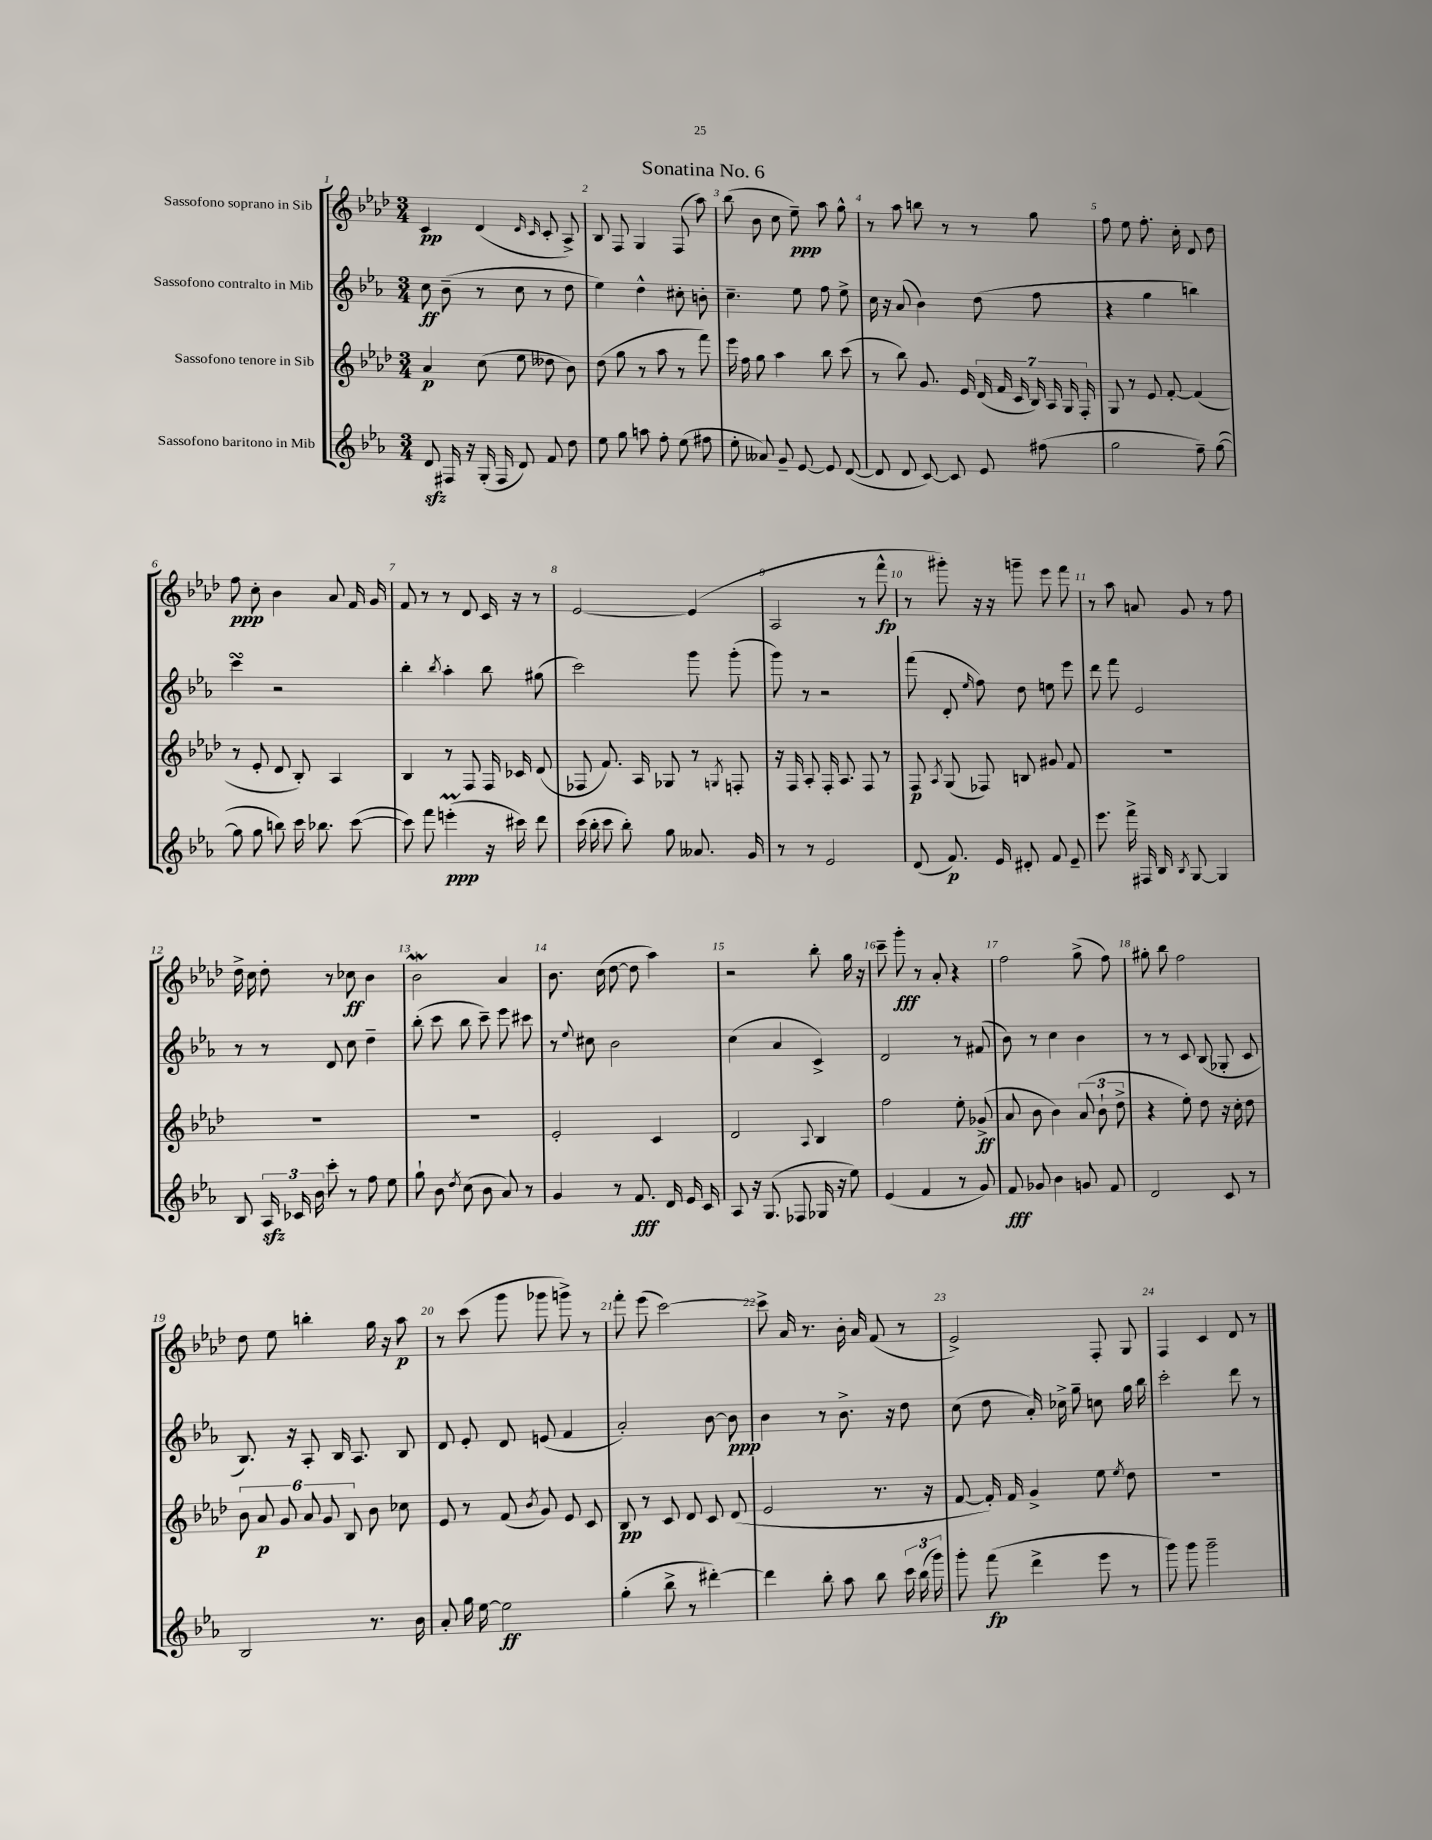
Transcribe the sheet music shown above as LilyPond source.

\header { title = "Sonatina No. 6" }
<<
\new StaffGroup <<
\new Staff = "s0" \with { instrumentName = "Sassofono soprano in Sib" } {
    \clef treble \key aes \major \numericTimeSignature \time 3/4
    \autoBeamOff c'4\pp des'4( \grace { des'16 c'16 } c'8-. aes8->) |
    bes8 f8 g4 f8( aes''8) |
    bes''8( bes'8 c''8 ees''8--\ppp) aes''8 g''8-^ |
    r8 aes''8 b''8 r8 r8 g''8 |
    f''8 ees''8 f''8.-. c''16-. des'8 des''8 |
    f''8\ppp c''8-. bes'4 aes'8 f'16 g'16 |
    f'8 r8 r8 des'8 c'16 r16 r8 |
    ees'2~ ees'4( |
    aes2 r8 f'''8-^\fp |
    r8 gis'''8-.) r16 r16 g'''8-- ees'''8 f'''8 |
    r8 aes''8 a'8 g'8 r8 f''8 |
    des''16-> c''16 des''8-. r8 ces''8\ff bes'4 |
    bes'2\mordent aes'4 |
    bes'8. c''16( des''8~ des''8 aes''4) |
    r2 bes''8-. g''16 r16 |
    c'''8-- g'''8-.\fff r8 aes'8-. r4 |
    f''2 g''8->( f''8) |
    gis''8-. bes''8 f''2 |
    des''8 ees''8 b''4-. g''16 r16 aes''8\p |
    r8 c'''8( g'''8 ges'''8 g'''8->) r8 |
    f'''8-. ees'''8( c'''2~) |
    c'''8-> aes'16 r8. bes'16-. aes'16 f'8( r8 |
    ees'2->) f8-. g8 |
    f4 c'4 des'8 r8 \bar "|." |
}
\new Staff = "s1" \with { instrumentName = "Sassofono contralto in Mib" } {
    \clef treble \key ees \major \numericTimeSignature \time 3/4
    \autoBeamOff c''8\ff bes'8--( r8 c''8 r8 d''8 |
    ees''4) d''4-^ cis''8-. b'8-. |
    c''4.-- ees''8 f''8 ees''8-> |
    c''16 r16 aes'8( bes'4) d''8( f''8 |
    r4 g''4 b''4) |
    c'''4\turn r2 |
    bes''4-. \acciaccatura { bes''8 } aes''4-. bes''8 gis''8( |
    c'''2) g'''8 g'''8-.( |
    g'''8) r8 r2 |
    f'''8( d'8-. \grace { ees''16 } f''8) d''8 e''8 ees'''8 |
    d'''8 f'''8 ees'2 |
    r8 r8 d'8 c''8 d''4-- |
    bes''8-.( c'''8 bes''8 c'''8--) ees'''8 cis'''8 |
    r8 \appoggiatura { ees''8 } cis''8 bes'2 |
    c''4( aes'4 c'4->) |
    d'2 r8 fis'8( |
    bes'8) r8 c''4 bes'4 |
    r8 r8 c'8 bes8( ges8-. c'8 |
    bes8.) r16 aes8-. bes16 aes8. bes8 |
    d'8 ees'8-. d'8 e'8( f'4 |
    aes'2-.) bes'8~ bes'8\ppp |
    bes'4 r8 bes'8.-> r16 d''8 |
    c''8( d''8 aes'16-.) ces''16-> g''8-- c''8 g''16 bes''16 |
    c'''2-. d'''8 r8 \bar "|." |
}
\new Staff = "s2" \with { instrumentName = "Sassofono tenore in Sib" } {
    \clef treble \key aes \major \numericTimeSignature \time 3/4
    \autoBeamOff aes'4\p c''8( ees''8 deses''8 bes'8) |
    des''8( g''8 r8 aes''8 r8 f'''8) |
    ees'''16 f''16 g''8 aes''4 bes''8 c'''8( |
    r8 bes''8) g'8. ees'16 \tuplet 7/4 { des'16( f'16 c'16 bes16) aes16 g16 f16-. } |
    g8 r8 ees'8 f'8~-. f'4( |
    r8 ees'8-. des'8 bes8-.) aes4 |
    bes4 r8 f8 f16 ces'16 des'8( |
    fes8 f'8.) aes16 ges8 r8 \acciaccatura { g8 } f8-. |
    r16 f16 aes8-. f16-. aes8. f8 r8 |
    f8\p \acciaccatura { aes8 } g8( fes8) b8 gis'8 f'8 |
    R2. |
    R2. |
    R2. |
    ees'2-. c'4 |
    des'2 \appoggiatura { aes8 } bes4 |
    f''2 ees''8-. ges'8->\ff( |
    aes'8 bes'8 bes'4) \tuplet 3/2 { aes'8( bes'8-! des''8-> } |
    r4 ees''8-.) des''8 r16 c''16-. des''8 |
    \tuplet 6/4 { bes'8 aes'8\p g'8 aes'8 g'8 bes8 } bes'8 ces''8 |
    ees'8 r8 f'8( \acciaccatura { bes'8 } g'8) ees'8 c'8 |
    bes8\pp r8 c'8 des'8 c'8 des'8( |
    ees'2 r8. r16 |
    f'8~ f'16-.) f'16 g'4-> ees''8 \acciaccatura { ees''8 } des''8 |
    R2. \bar "|." |
}
\new Staff = "s3" \with { instrumentName = "Sassofono baritono in Mib" } {
    \clef treble \key ees \major \numericTimeSignature \time 3/4
    \autoBeamOff d'8\sfz fis16 r16 g16-.( fis16 d'8) f'8 d''8 |
    ees''8 g''8 a''8 f''8-. ees''8( fis''8 |
    ees''8-. aeses'8) g'8-- ees'8~ ees'8 d'8~( |
    d'8 d'8 c'8~) c'8 ees'8 fis''8( |
    g''2 f''8--) g''8~( |
    g''8 g''8 b''8) c'''16 bes''8. c'''8~( |
    c'''8) f'''8 e'''4-.\prall\ppp( r16 cis'''16) d'''8 |
    c'''16( bes''16-. c'''8 bes''8-.) g''8 aeses'8. g'16 |
    r8 r8 ees'2 |
    d'8( f'8.\p) ees'16 dis'8-. f'8 ees'8-- |
    ees'''8. f'''16-> fis16 bes16 \acciaccatura { bes8 } g8~ g4 |
    bes8 \tuplet 3/2 { aes16\sfz ces'16 bes'16 } c'''8-. r8 f''8 ees''8 |
    g''8-! bes'8 \acciaccatura { d''8 } c''8( bes'8 aes'8) r8 |
    g'4 r8 f'8.\fff d'16 ees'16 c'16 |
    aes8 r16 g8.( fes8 ges16 r16 ees''8) |
    ees'4( f'4 r8 g'8) |
    f'8\fff ges'8 bes'4 g'8 f'8 |
    d'2 c'8 r8 |
    bes2 r8. bes'16 |
    aes'8-. g''16 ees''16~ ees''2\ff |
    g''4-.( bes''8-> r8 dis'''4~-.) |
    dis'''4 bes''8-. aes''8 bes''8 \tuplet 3/2 { c'''16 bes''16( g'''16) } |
    g'''8-. f'''8\fp( d'''4-> ees'''8 r8 |
    g'''8) g'''8 g'''2-- \bar "|." |
}
>>
>>
\layout { \context { \Score \override BarNumber.break-visibility = ##(#f #t #t) barNumberVisibility = #all-bar-numbers-visible } }
